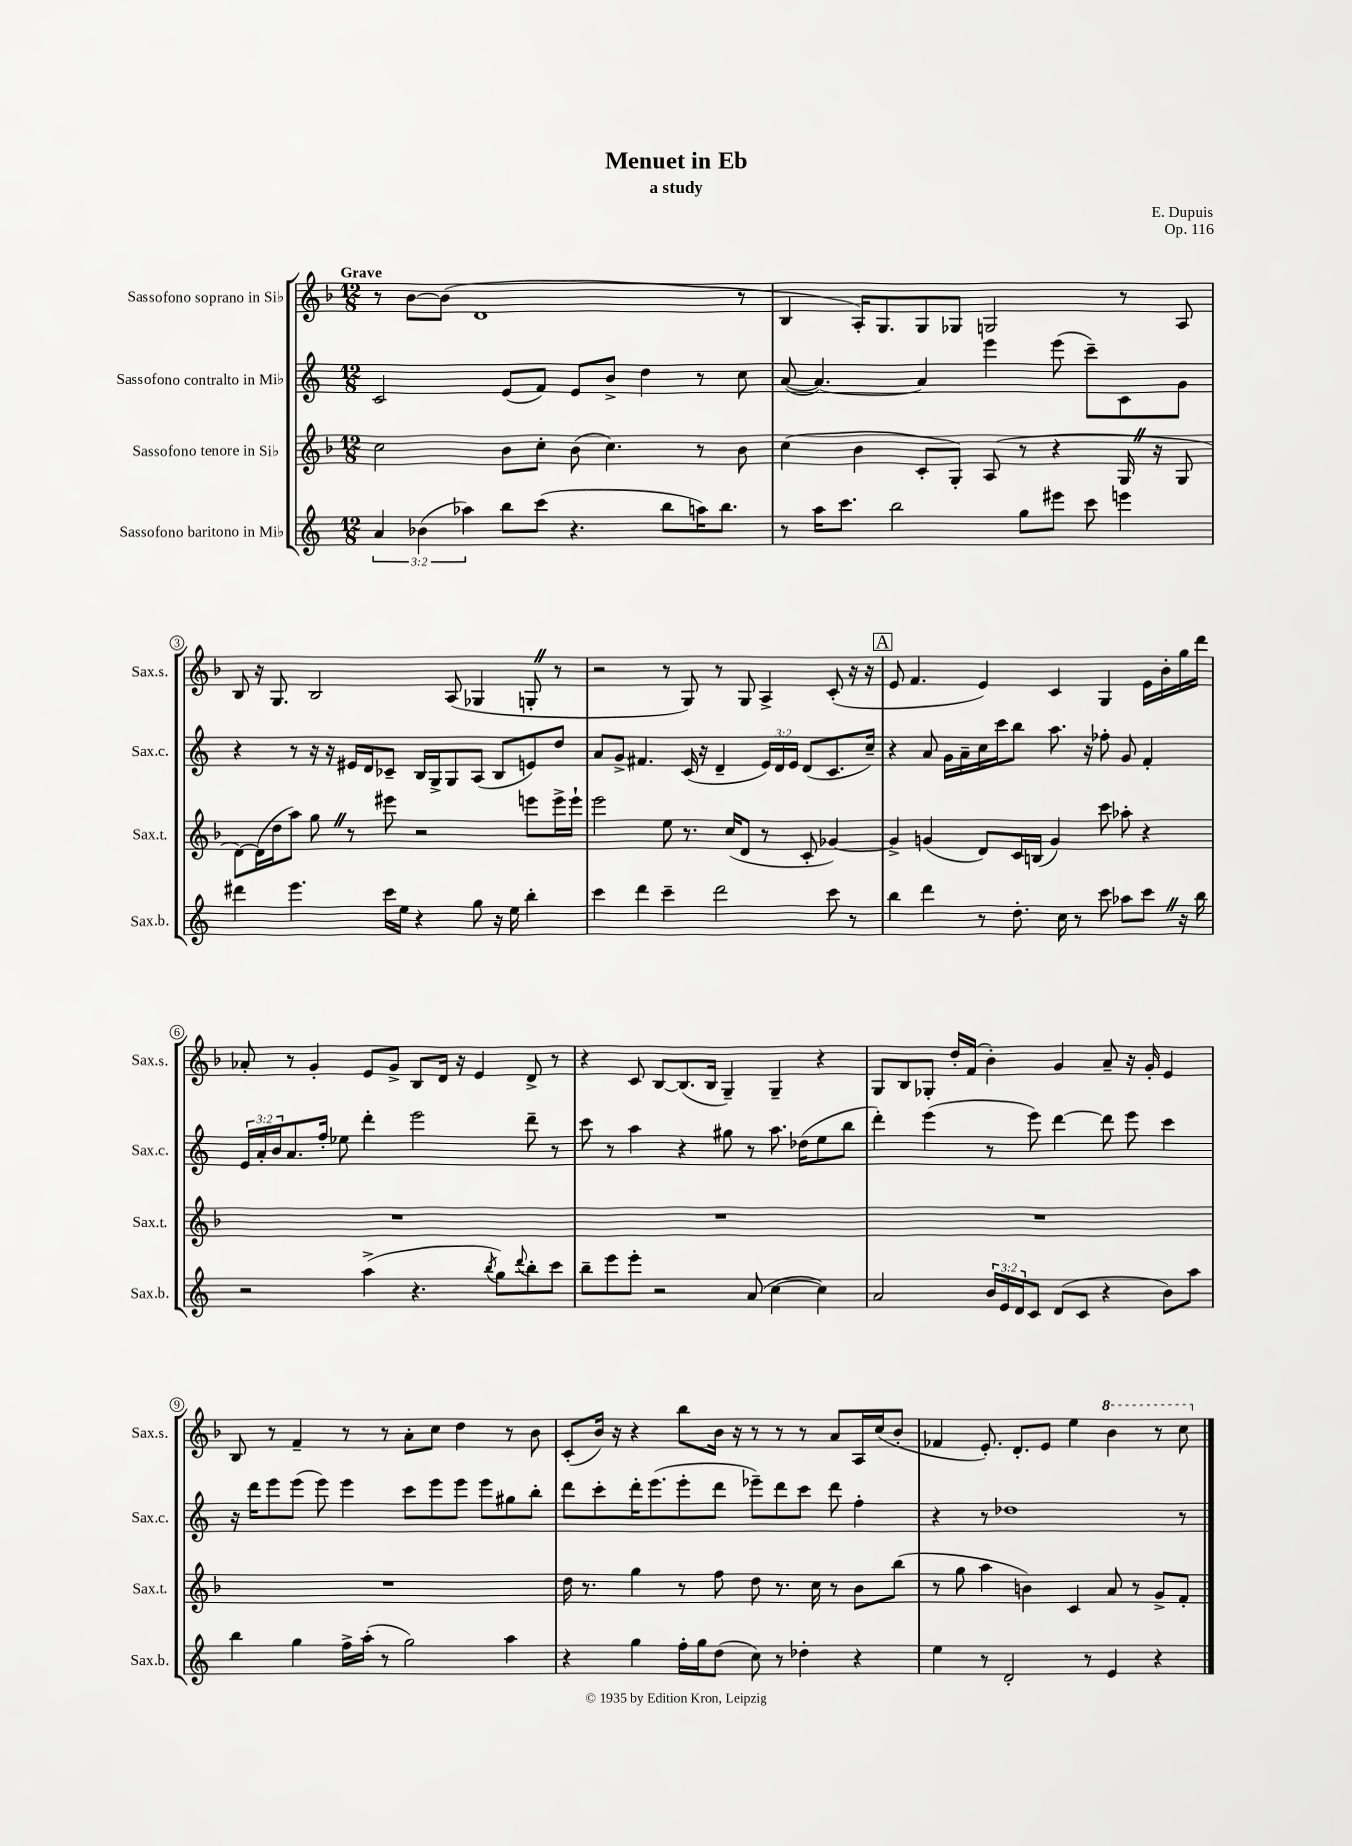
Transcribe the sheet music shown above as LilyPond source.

\header { title = "Menuet in Eb" composer = "E. Dupuis" subtitle = "a study" opus = "Op. 116" }
<<
\new StaffGroup <<
\new Staff = "s0" \with { instrumentName = "Sassofono soprano in Sib" shortInstrumentName = "Sax.s." } {
    \clef treble \key f \major \numericTimeSignature \time 12/8 \tempo "Grave"
    r8 bes'8~ bes'8( d'1 r8 |
    bes4 a16-.) g8. g8 ges8 g2 r8 a8 |
    bes8 r16 g8. bes2 a8( ges4 g8-. \once \override BreathingSign.text = \markup { \musicglyph "scripts.caesura.straight" } \breathe r8 |
    r2 r8 g8) r8 g8 a4-> c'8-.( r16 r16 |
    \mark \markup { \box "A" } e'8 f'4. e'4) c'4 g4 e'16 bes'16-. g''16 d'''16 |
    aes'8-. r8 g'4-. e'8 g'8-> bes8 d'16 r16 e'4 d'8-> r8 |
    r4 c'8 bes8~ bes8.( bes16 g4--) g4-- r4 |
    g8 bes8 ges8-. d''16-. f'16( bes'4-.) g'4 a'8-- r16 g'16-. e'4 |
    bes8 r8 f'4-- r8 r8 a'8-. c''8 d''4 r8 bes'8 |
    c'8-.( bes'16) r16 r4 bes''8 bes'16 r16 r8 r8 r8 a'8 a16 c''16( bes'8-. |
    fes'4 e'8.-.) d'8.-. e'8 e''4 \ottava #1 bes''4 r8 c'''8 \ottava #0 \bar "|." |
}
\new Staff = "s1" \with { instrumentName = "Sassofono contralto in Mib" shortInstrumentName = "Sax.c." } {
    \clef treble \key c \major \numericTimeSignature \time 12/8 \override Staff.TupletNumber.text = #tuplet-number::calc-fraction-text
    c'2 e'8( f'8) e'8 b'8-> d''4 r8 c''8 |
    a'8~( a'4.~) a'4 e'''4 e'''8( c'''8--) c'8 g'8 |
    r4 r8 r16 r16 eis'16 d'16 ces'8-- b16 g16-> g8 a8( b8 e'8) d''8 |
    a'8 g'8-> fis'4. c'16( r16 d'4-- \tuplet 3/2 { e'16) d'16 e'16 } d'8( c'8. c''16--) |
    \mark \markup { \box "A" } r4 a'8 g'16 a'16-- c''16 c'''16 b''8 a''8. r16 fes''8-. g'8 f'4-. |
    \tuplet 3/2 { e'16 a'16-. b'16 } a'8. f''16-. ees''8 d'''4-. e'''2 d'''8-- r8 |
    c'''8 r8 a''4 r4 gis''8 r8 a''8. des''16( e''8 b''8 |
    d'''4-.) e'''4( r8 e'''8) d'''4~ d'''8 e'''8 c'''4 |
    r16 d'''16 e'''8 e'''8( e'''8) e'''4 c'''8 e'''8 e'''8 e'''8 gis''8 b''8-. |
    d'''8 c'''8-. d'''16-. e'''8.( e'''8-. d'''8 ees'''8--) d'''8 c'''8 d'''8 f''4-. |
    r4 r8 des''1 r8 \bar "|." |
}
\new Staff = "s2" \with { instrumentName = "Sassofono tenore in Sib" shortInstrumentName = "Sax.t." } {
    \clef treble \key f \major \numericTimeSignature \time 12/8
    c''2 bes'8 c''8-. bes'8( c''4.) r8 bes'8 |
    c''4( bes'4 c'8-. g8-.) a8( r8 r4 g16 \once \override BreathingSign.text = \markup { \musicglyph "scripts.caesura.straight" } \breathe r16 g8 |
    d'8~) d'16( d''16 a''8) g''8 \once \override BreathingSign.text = \markup { \musicglyph "scripts.caesura.straight" } \breathe r8 eis'''8 r2 e'''8 e'''16-> e'''16-! |
    e'''2 e''8 r8. c''16( d'8 r8 c'8-. ges'4~) |
    \mark \markup { \box "A" } ges'4-> g'4( d'8) c'16 b16( g'4) c'''8 aes''8-. r4 |
    R1. |
    R1. |
    R1. |
    R1. |
    d''16 r8. g''4 r8 f''8 d''8 r8. c''16 r8 bes'8 bes''8( |
    r8 g''8 a''4 b'4) c'4 a'8 r8 g'8-> f'8-. \bar "|." |
}
\new Staff = "s3" \with { instrumentName = "Sassofono baritono in Mib" shortInstrumentName = "Sax.b." } {
    \clef treble \key c \major \numericTimeSignature \time 12/8 \override Staff.TupletNumber.text = #tuplet-number::calc-fraction-text
    \tuplet 3/2 { a'4 bes'4( aes''4) } b''8 c'''8( r4. b''8 a''16) b''8. |
    r8 a''16 c'''8. b''2 g''8 eis'''8 c'''8 e'''4 |
    dis'''4 e'''4. c'''16 e''16 r4 g''8 r16 e''16 b''4-. |
    c'''4 d'''4 c'''4-- d'''2 c'''8 r8 |
    \mark \markup { \box "A" } b''4 d'''4 r8 d''8.-. c''16 r8 c'''8 aes''8 c'''8 \once \override BreathingSign.text = \markup { \musicglyph "scripts.caesura.straight" } \breathe r16 b''16 |
    r2 a''4->( r4. \acciaccatura { b''8 } g''8) \appoggiatura { d'''8 } b''8-. c'''8 |
    b''8-- e'''8 e'''8-. r2 a'8( c''4~ c''4) |
    a'2 \tuplet 3/2 { b'16 e'16 d'16 } c'8 d'8( c'8 r4 b'8) a''8 |
    b''4 g''4 f''16-> a''16-.( r8 g''2) a''4 |
    r4 g''4 f''16-. g''16 d''8( c''8) r8 des''4-. r4 |
    e''4 r8 d'2-. r8 e'4 r4 \bar "|." |
}
>>
>>
\layout { \context { \Score \override BarNumber.stencil = #(make-stencil-circler 0.1 0.3 ly:text-interface::print) } }
